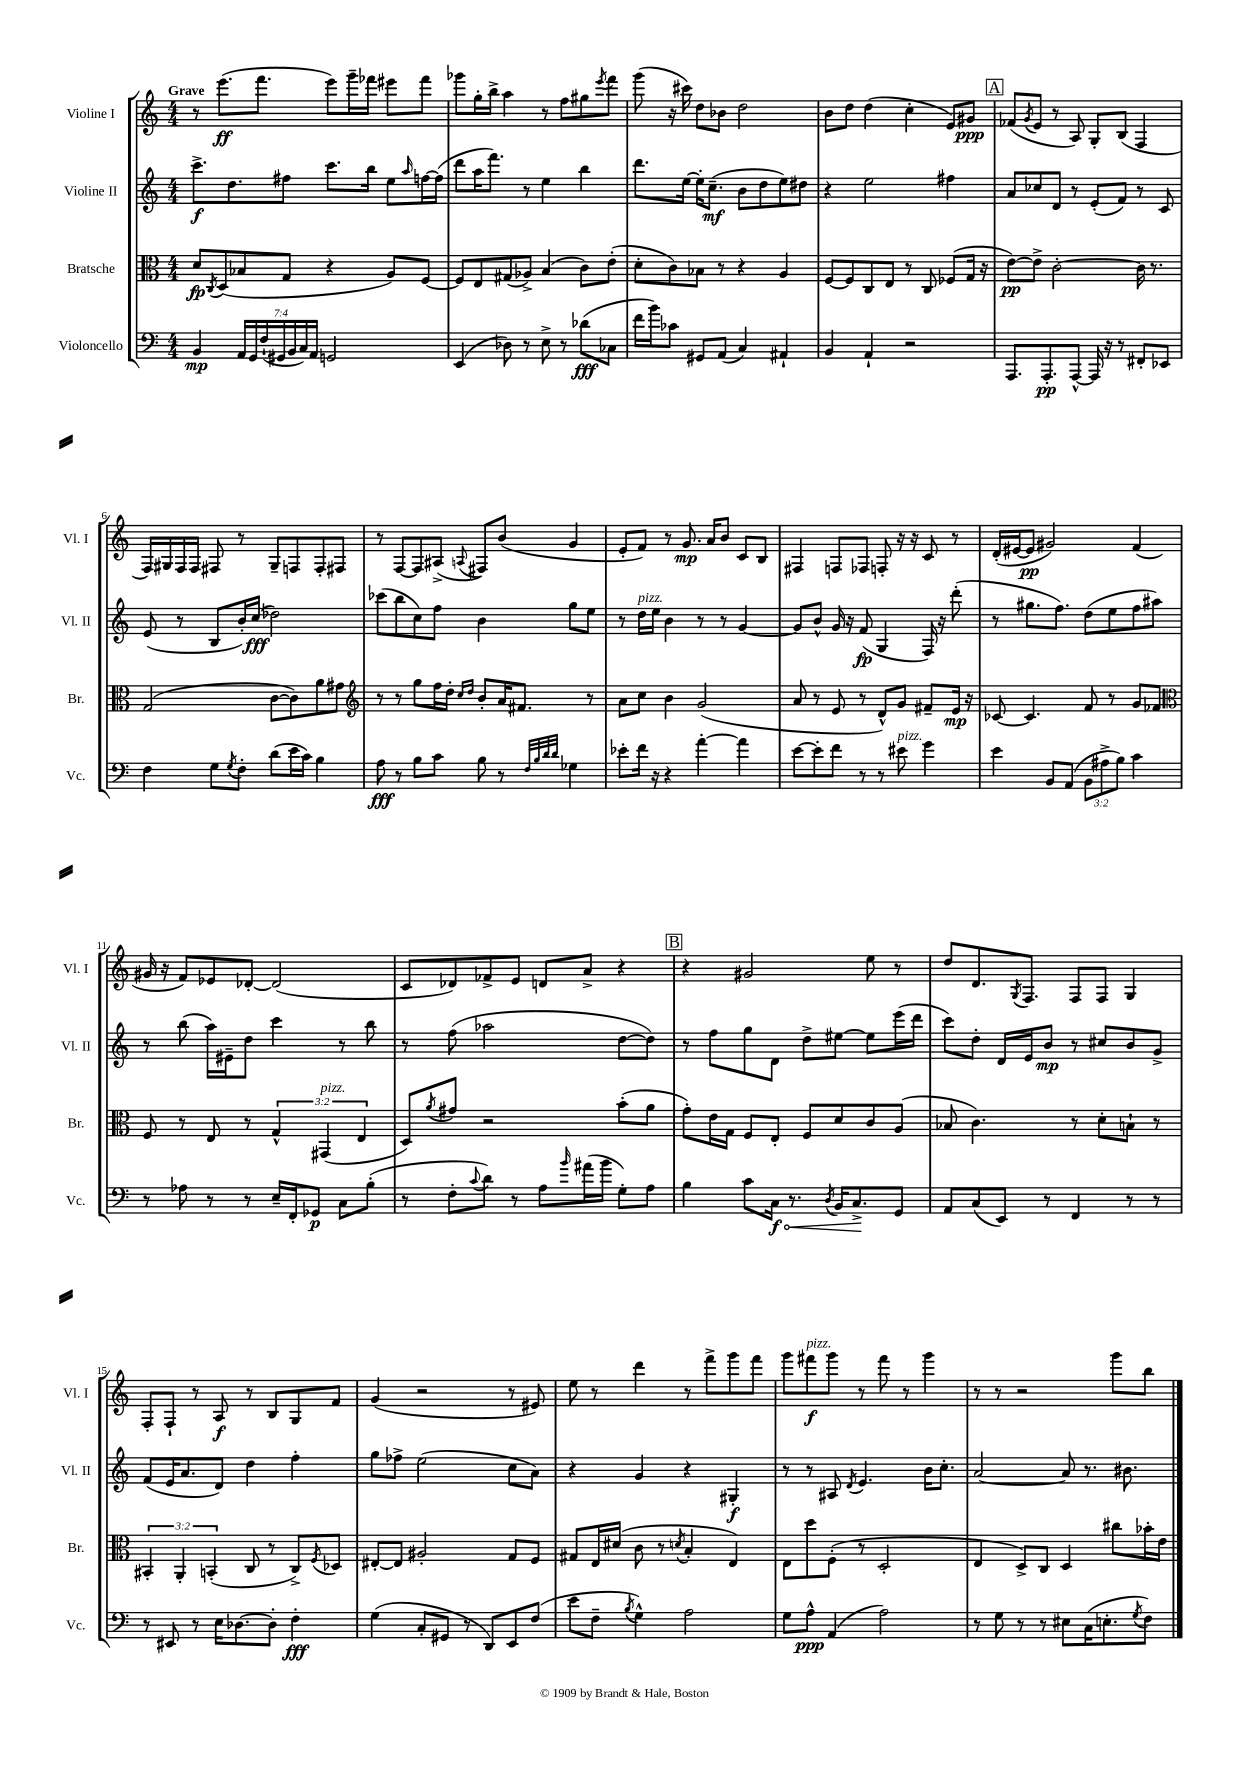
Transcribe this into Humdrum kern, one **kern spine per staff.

**kern	**dynam	**kern	**dynam	**kern	**dynam	**kern	**dynam
*part4	*part4	*part3	*part3	*part2	*part2	*part1	*part1
*staff4	*staff4	*staff3	*staff3	*staff2	*staff2	*staff1	*staff1
*I"Violoncello	*	*I"Bratsche	*	*I"Violine II	*	*I"Violine I	*
*I'Vc.	*	*I'Br.	*	*I'Vl. II	*	*I'Vl. I	*
*clefF4	*	*clefC3	*	*clefG2	*	*clefG2	*
*k[]	*	*k[]	*	*k[]	*	*k[]	*
*M4/4	*	*M4/4	*	*M4/4	*	*M4/4	*
=1	=1	=1	=1	=1	=1	=1	=1
!	!	!	!	!	!	!LO:TX:a:B:t=Grave	!
4BB/	mp	8d/L	fp	8.ccc^\L	f	8r	.
.	.	8qC/	.	.	.	.	.
.	.	(8D/	.	.	.	(8.eee\L	ff
.	.	.	.	8.dd\	.	.	.
28AA/LL	.	8B-X/	.	.	.	.	.
28GG/	.	.	.	.	.	.	.
.	.	.	.	.	.	8.fff\J	.
(28F`/	.	.	.	.	.	.	.
28GG#X/	.	.	.	.	.	.	.
.	.	8G/J	.	8ff#X\J	.	.	.
28BB/	.	.	.	.	.	.	.
28C/)	.	.	.	.	.	.	.
28AA/JJ	.	.	.	.	.	.	.
2GGn/	.	4r	.	8.ccc\L	.	8eee\L)	.
.	.	.	.	.	.	16ggg~\L	.
.	.	.	.	16bb\Jk	.	16fff-X\JJ	.
.	.	8A/L)	.	8ee\L	.	8eee#X\L	.
.	.	.	.	16qqaa/	.	.	.
.	.	[8F/J	.	[16ffn\L	.	8fff-\J	.
.	.	.	.	(16ff\JJ]	.	.	.
=2	=2	=2	=2	=2	=2	=2	=2
(4EE/	.	8F/L]	.	8ddd\L	.	8ggg-X\L	.
.	.	8E/	.	16aa\K	.	16gg'\L	.
.	.	.	.	8.fff\J)	.	16bb^\JJ	.
8D-X\)	.	(8G#X/	.	.	.	4aa\	.
8r	.	8A-X^/J)	.	8r	.	.	.
8E^\	.	(4B/	.	4ee\	.	8r	.
8r	.	.	.	.	.	8ff\L	.
(8d-X\L	fff	8c\L)	.	4bb\	.	8gg#X\	.
.	.	.	.	.	.	8qeee/	.
8C-X\J	.	(8e'\J	.	.	.	8fff\J	.
=3	=3	=3	=3	=3	=3	=3	=3
16f\LL	.	8d'\L	.	8.ddd\L	.	(8ggg\	.
16b\J)	.	.	.	.	.	.	.
8c-X\J	.	8c\)	.	.	.	16r	.
.	.	.	.	[16ee\Jk	.	16ccc#X\)	.
8GG#X/L	.	8B-X\J	.	16ee'\KL]	.	8dd\L	.
.	.	.	.	(8.cc~\J	mf	.	.
(8AA/J	.	8r	.	.	.	8b-X\J	.
4C/)	.	4r	.	8b\L	.	2dd\	.
.	.	.	.	8dd\	.	.	.
4AA#X`/	.	4A/	.	8ee\)	.	.	.
.	.	.	.	8dd#X\J	.	.	.
=4	=4	=4	=4	=4	=4	=4	=4
4BB/	.	[8F/L	.	4r	.	8b\L	.
.	.	8F/]	.	.	.	8dd\J	.
4AA`/	.	8C/	.	2ee\	.	(4dd\	.
.	.	8E/J	.	.	.	.	.
2r	.	8r	.	.	.	4cc'\	.
.	.	8C/	.	.	.	.	.
.	.	(8F-X/L	.	4ff#X\	.	8e/L)	.
.	.	16G/Jk	.	.	.	8g#X/J	ppp
.	.	16r	.	.	.	.	.
!!LO:REH:place=s1:t=A
=5	=5	=5	=5	=5	=5	=5	=5
8.AAA/L	.	[8e\L)	pp	8a/L	.	(8f-X/L	.
.	.	.	.	.	.	8qg/	.
.	.	8e^\J]	.	8cc-X/	.	8e/J	.
8.AAA'/	pp	.	.	.	.	.	.
.	.	[2c'\	.	8d/J	.	8r	.
[8AAA^^/J	.	.	.	8r	.	8A/)	.
16AAA/]	.	.	.	(8e'/L	.	8G'/L	.
16r	.	.	.	.	.	.	.
8r	.	.	.	8f/J)	.	(8B/J	.
8FF#X'/L	.	16c\]	.	8r	.	4F/	.
.	.	8.r	.	.	.	.	.
8EE-X/J	.	.	.	8c/	.	.	.
!!LO:LB:g=z
=6	=6	=6	=6	=6	=6	=6	=6
4F\	.	(2G/	.	(8e/	.	16F/LL)	.
.	.	.	.	.	.	16G#X/	.
.	.	.	.	8r	.	16F/	.
.	.	.	.	.	.	16F/JJ	.
8G\L	.	.	.	8B/L	.	8F#X/	.
8qG/	.	.	.	.	.	.	.
8F'\J	.	.	.	16b'/L)	.	8r	.
.	.	.	.	(16cc/JJ	fff	.	.
(8d\L	.	[8c\L	.	2dd-X\)	.	8G#~/L	.
16e\L	.	8c\])	.	.	.	8Fn/	.
16c\JJ)	.	.	.	.	.	.	.
4B\	.	8a\	.	.	.	8F'/	.
.	.	8g#X\J	.	.	.	8F#X/J	.
=7	=7	=7	=7	=7	=7	=7	=7
*	*	*clefG2	*	*	*	*	*
8A\	fff	8r	.	(8ccc-X\L	.	8r	.
8r	.	8r	.	8bb\	.	[8F/L	.
8B\L	.	8gg\L	.	8cc\)	.	8F/]	.
8c\J	.	16ff\L	.	8ff\J	.	(8A#X^/J	.
.	.	16dd'\JJ	.	.	.	.	.
.	.	16qqcc/LL	.	.	.	.	.
.	.	16qqdd/JJ	.	.	.	8qqAn/	.
8B\	.	8b'/L	.	4b\	.	8F#X/L)	.
8r	.	16a/K	.	.	.	(8b/J	.
.	.	8.f#X/J	.	.	.	.	.
32qqF/LLL	.	.	.	.	.	.	.
32qqB/	.	.	.	.	.	.	.
32qqd/	.	.	.	.	.	.	.
32qqd/JJJ	.	.	.	.	.	.	.
4G-X\	.	.	.	8gg\L	.	4g/	.
.	.	8r	.	8ee\J	.	.	.
=8	=8	=8	=8	=8	=8	=8	=8
8e-X'\L	.	8a\L	.	8r	.	8e'/L	.
!	!	!	!	!LO:TX:a:i:t=pizz.	!	!	!
16f\Jk	.	8cc\J	.	16dd\LL	.	8f/J)	.
16r	.	.	.	16ee\JJ	.	.	.
4r	.	4b\	.	4b\	.	8r	.
.	.	.	.	.	.	8.g/	mp
[4a'\	.	(2g/	.	8r	.	.	.
.	.	.	.	.	.	16a/KL	.
.	.	.	.	8r	.	8b/J	.
4a\]	.	.	.	[4g/	.	8c/L	.
.	.	.	.	.	.	8B/J	.
=9	=9	=9	=9	=9	=9	=9	=9
[8e\L	.	8a/	.	8g/L]	.	4F#X/	.
8e'\]	.	8r	.	8b^^/J	.	.	.
8f\J	.	8e/	.	16g/	.	8Fn/L	.
.	.	.	.	16r	.	.	.
8r	.	8r	.	(8f/	fp	8F-X/J	.
8r	.	8d^^/L)	.	4G/	.	8Fn'/	.
!LO:TX:a:i:t=pizz.	!	!	!	!	!	!	!
8e#X\	.	8g/J	.	.	.	16r	.
.	.	.	.	.	.	16r	.
4g\	.	8f#X~/L	.	16F/)	.	8c/	.
.	.	.	.	16r	.	.	.
.	.	16e/Jk	mp	(8ddd'\	.	8r	.
.	.	16r	.	.	.	.	.
=10	=10	=10	=10	=10	=10	=10	=10
4e\	.	[8c-X/	.	8r	.	(16d'/LL	.
.	.	.	.	.	.	[16e#X/J	.
.	.	4.c-/]	.	8.gg#X\L	.	8e#/J]	pp
8BB/L	.	.	.	.	.	2g#X/)	.
.	.	.	.	8.ff\J)	.	.	.
(8AA/J	.	.	.	.	.	.	.
12BB\L	.	8f/	.	(8dd\L	.	.	.
12A#X^\	.	.	.	.	.	.	.
.	.	8r	.	8ee\	.	.	.
12B\J)	.	.	.	.	.	.	.
4c\	.	8g/L	.	8ff\	.	(4f/	.
.	.	8f-X/J	.	8aa#X\J)	.	.	.
!!LO:LB:g=z
=11	=11	=11	=11	=11	=11	=11	=11
*	*	*clefC3	*	*	*	*	*
8r	.	8F/	.	8r	.	16g#X/	.
.	.	.	.	.	.	16r	.
8A-X\	.	8r	.	(8bb\	.	8f/L)	.
8r	.	8E/	.	16aa\LL)	.	8e-X/	.
.	.	.	.	16e#X~\J	.	.	.
8r	.	8r	.	8dd\J	.	[8d-X'/J	.
16E~/LL	.	6G^^/	.	4ccc\	.	(2d-/]	.
16FF'/J	.	.	.	.	.	.	.
8GG-X/J	p	.	.	.	.	.	.
!	!	!LO:TX:a:i:t=pizz.	!	!	!	!	!
.	.	(6GG#X/	.	.	.	.	.
8C\L	.	.	.	8r	.	.	.
.	.	6E/	.	.	.	.	.
(8B'\J	.	.	.	8bb\	.	.	.
=12	=12	=12	=12	=12	=12	=12	=12
8r	.	8D/L)	.	8r	.	8c/L	.
.	.	8qa/	.	.	.	.	.
8F'\L	.	8g#X/J	.	(8ff\	.	8d-X/)	.
8qqc/	.	.	.	.	.	.	.
8d\J)	.	2r	.	2aa-X\	.	8f-X^/	.
8r	.	.	.	.	.	8e/J	.
8A\L	.	.	.	.	.	8dn/L	.
16qqb/	.	.	.	.	.	.	.
(16a#X\L	.	.	.	.	.	8a^/J	.
16b\JJ	.	.	.	.	.	.	.
8G'\L)	.	(8b'\L	.	[8dd\L	.	4r	.
8A\J	.	8a\J	.	8dd\J])	.	.	.
!!LO:REH:place=s1:t=B
=13	=13	=13	=13	=13	=13	=13	=13
4B\	.	8g'\L)	.	8r	.	4r	.
.	.	16e\L	.	8ff\L	.	.	.
.	.	16G\JJ	.	.	.	.	.
8c\L	.	8F/L	.	8gg\	.	2g#X/	.
!	!LO:HP:b	!	!	!	!	!	!
16C\Jk	< f	8E'/J	.	8d\J	.	.	.
8.r	.	.	.	.	.	.	.
.	.	8F/L	.	8dd^\L	.	.	.
8qD/	.	.	.	.	.	.	.
16BB/KL	.	8d/	.	[8ee#X\J	.	.	.
8.C^/	.	.	.	.	.	.	.
.	.	8c/	.	8ee#\L]	.	8ee\	.
8GG/J	[	(8A/J	.	(16eee\L	.	8r	.
.	.	.	.	16ddd\JJ	.	.	.
=14	=14	=14	=14	=14	=14	=14	=14
8AA/L	.	8B-X/	.	8ccc\L)	.	8dd/L	.
(8C/	.	4.c\)	.	8dd'\J	.	8.d/	.
8EE/J)	.	.	.	16d/LL	.	.	.
.	.	.	.	.	.	8qG/	.
.	.	.	.	16e/J	.	8.F/J	.
8r	.	.	.	8b/J	mp	.	.
4FF/	.	8r	.	8r	.	8F/L	.
.	.	8d'\L	.	8cc#X/L	.	8F/J	.
8r	.	8Bn`\J	.	8b/	.	4G/	.
8r	.	8r	.	8g^/J	.	.	.
!!LO:LB:g=z
=15	=15	=15	=15	=15	=15	=15	=15
8r	.	6BB#X'/	.	(8f/L	.	8F'/L	.
8EE#X/	.	.	.	16e/K	.	8F`/J	.
.	.	6AA'/	.	.	.	.	.
.	.	.	.	8.a/	.	.	.
8r	.	.	.	.	.	8r	.
.	.	(6BBn'/	.	.	.	.	.
16E\KL	.	.	.	8d/J)	.	8A/	f
[8.D-X\	.	.	.	.	.	.	.
.	.	8C/	.	4dd\	.	8r	.
8D-'\J]	.	8r	.	.	.	8B/L	.
4F'\	fff	8C^/L)	.	4ff'\	.	8G/	.
.	.	8qF/	.	.	.	.	.
.	.	8D-X/J	.	.	.	8f/J	.
=16	=16	=16	=16	=16	=16	=16	=16
(4G\	.	[8E#X'/L	.	8gg\L	.	(4g/	.
.	.	8E#/J]	.	8ff-X^\J	.	.	.
8C'/L	.	2A#X'/	.	(2ee\	.	2r	.
8GG#X/J	.	.	.	.	.	.	.
8r	.	.	.	.	.	.	.
8DD/L)	.	.	.	.	.	.	.
8EE/	.	8G/L	.	8cc\L	.	8r	.
(8F/J	.	8F/J	.	8a\J)	.	8e#X/)	.
=17	=17	=17	=17	=17	=17	=17	=17
8e\L	.	8G#X/L	.	4r	.	8ee\	.
8F~\J	.	16E/L	.	.	.	8r	.
.	.	(16d#X/JJ	.	.	.	.	.
8qB/	.	.	.	.	.	.	.
4G^^\)	.	8c\	.	4g/	.	4ddd\	.
.	.	8r	.	.	.	.	.
.	.	8qdn/	.	.	.	.	.
2A\	.	4B'/	.	4r	.	8r	.
.	.	.	.	.	.	8fff^\L	.
.	.	4E/)	.	4G#X'/	f	8ggg\	.
.	.	.	.	.	.	8fff\J	.
=18	=18	=18	=18	=18	=18	=18	=18
8G\L	.	8E\L	.	8r	.	8ggg\L	.
!	!	!	!	!	!	!LO:TX:a:i:t=pizz.	!
8A^^\J	ppp	8dd\	.	8r	.	8fff#X\	f
(4AA/	.	(8F'\J	.	8A#X/	.	8ggg\J	.
.	.	.	.	8qd/	.	.	.
.	.	8r	.	4.e/	.	8r	.
2A\)	.	2D'/	.	.	.	8fff#\	.
.	.	.	.	.	.	8r	.
.	.	.	.	16b\KL	.	4ggg\	.
.	.	.	.	8.cc'\J	.	.	.
=19	=19	=19	=19	=19	=19	=19	=19
8r	.	4E/	.	[2a/	.	8r	.
8G\	.	.	.	.	.	8r	.
8r	.	8D^/L)	.	.	.	2r	.
8r	.	8C/J	.	.	.	.	.
8E#X\L	.	4D/	.	8a/]	.	.	.
(16C\K	.	.	.	8.r	.	.	.
8.En'\	.	.	.	.	.	.	.
.	.	8cc#X\L	.	.	.	8ggg\L	.
.	.	.	.	8.b#X\	.	.	.
8qG/	.	.	.	.	.	.	.
8F\J)	.	16b-X'\L	.	.	.	8bb\J	.
.	.	16e\JJ	.	.	.	.	.
==	==	==	==	==	==	==	==
*-	*-	*-	*-	*-	*-	*-	*-
